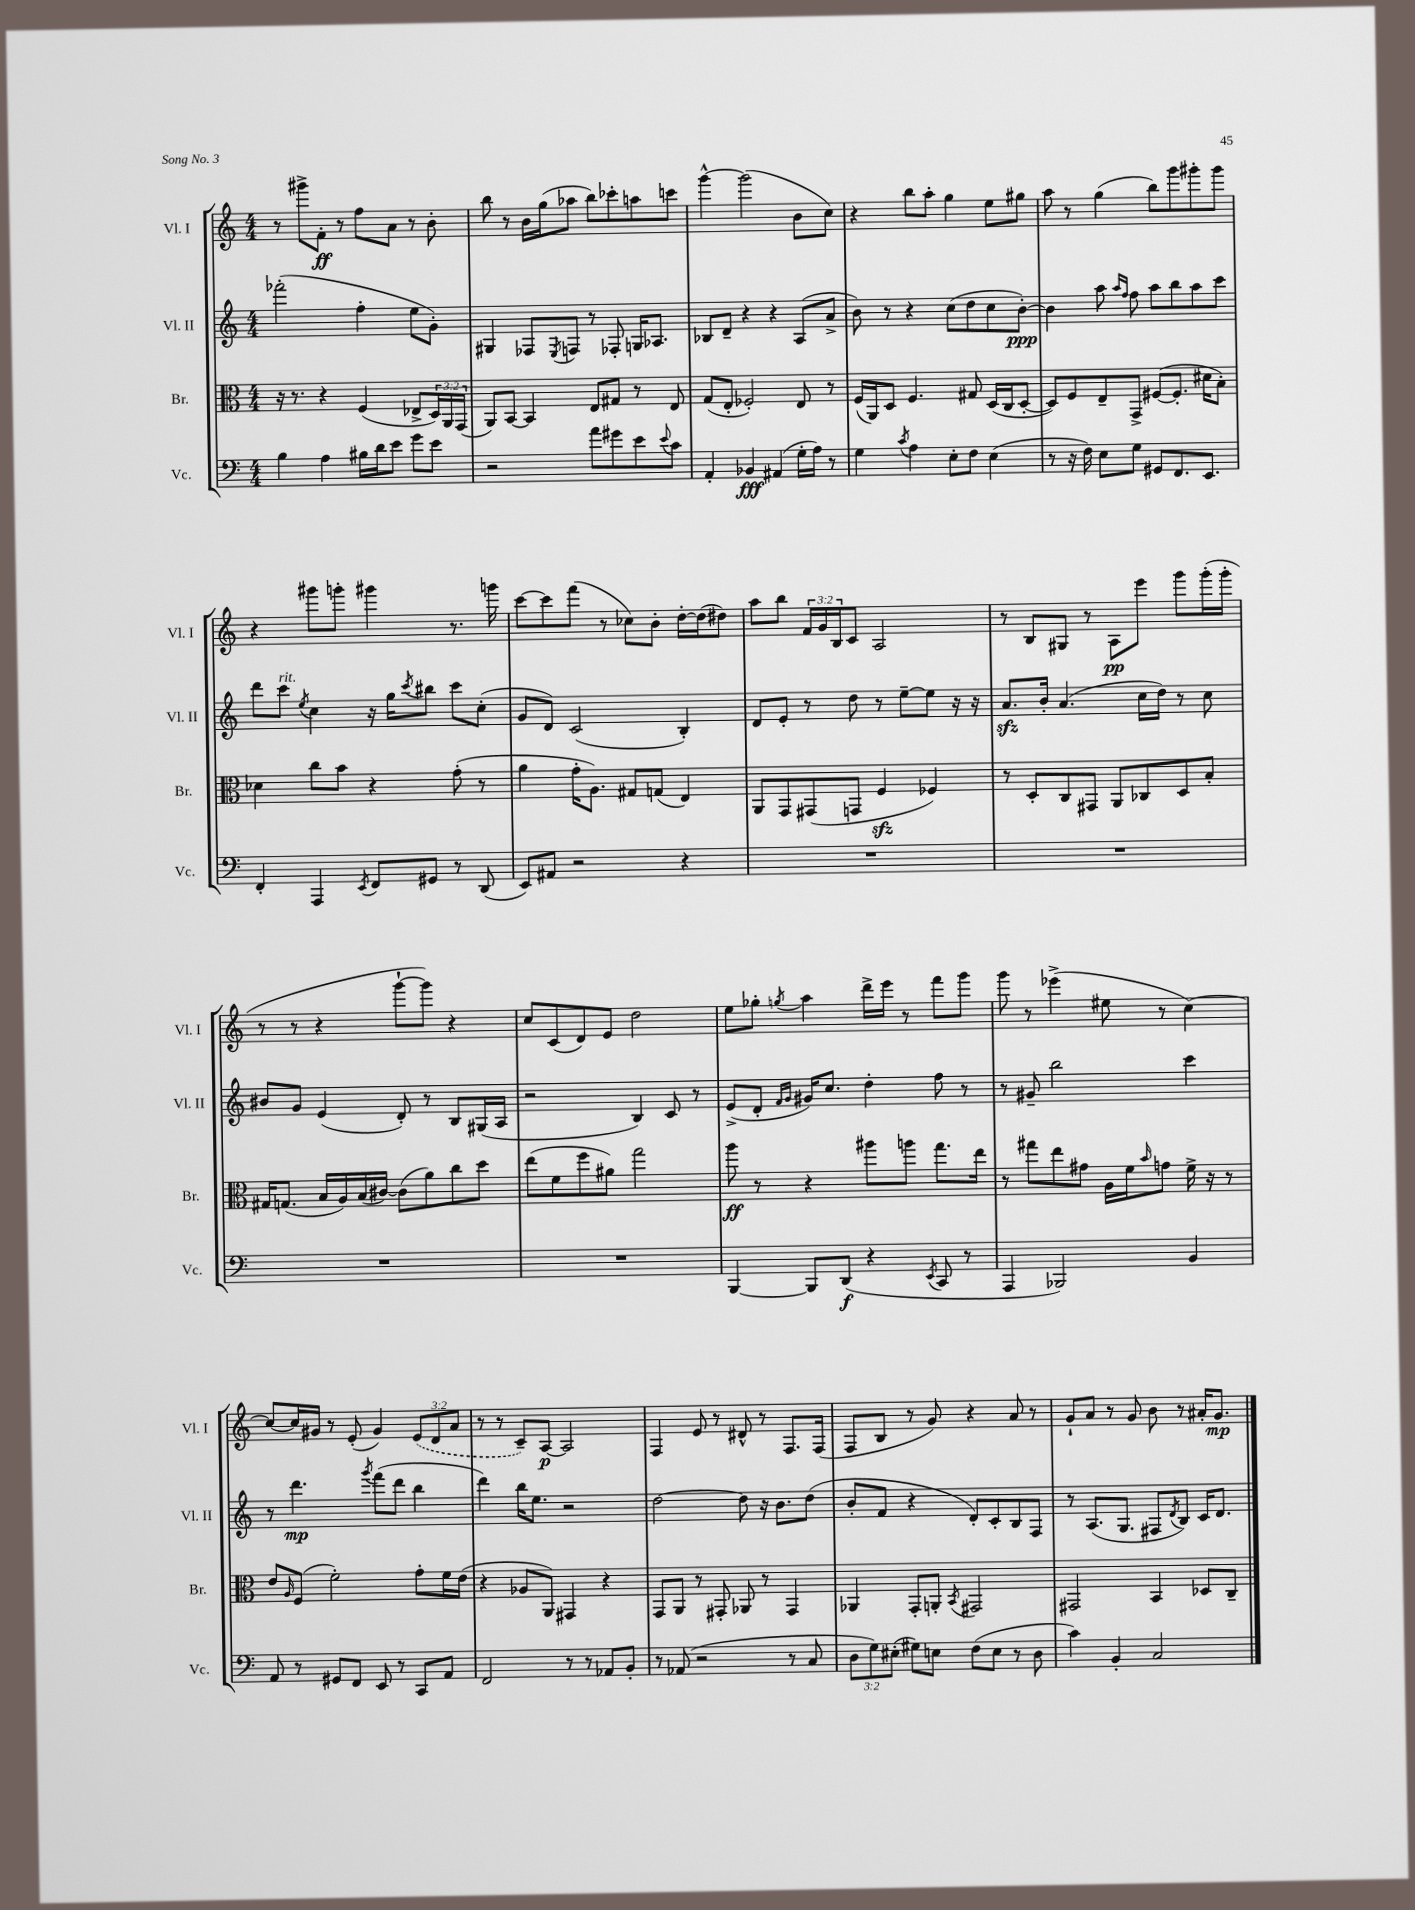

**kern	**dynam	**kern	**dynam	**kern	**dynam	**kern	**dynam
*part4	*part4	*part3	*part3	*part2	*part2	*part1	*part1
*staff4	*staff4	*staff3	*staff3	*staff2	*staff2	*staff1	*staff1
*I"Vc.	*	*I"Br.	*	*I"Vl. II	*	*I"Vl. I	*
*I'Vc.	*	*I'Br.	*	*I'Vl. II	*	*I'Vl. I	*
*clefF4	*	*clefC3	*	*clefG2	*	*clefG2	*
*k[]	*	*k[]	*	*k[]	*	*k[]	*
*M4/4	*	*M4/4	*	*M4/4	*	*M4/4	*
=16	=16	=16	=16	=16	=16	=16	=16
4B\	.	16r	.	(2fff-X'\	.	8r	.
.	.	8.r	.	.	.	.	.
.	.	.	.	.	.	8ggg#X^\L	.
4A\	.	4r	.	.	.	8f'\J	ff
.	.	.	.	.	.	8r	.
16B#X\LL	.	(4F/	.	4ff'\	.	8ff\L	.
16d\J	.	.	.	.	.	.	.
8e\J	.	.	.	.	.	8a\J	.
8g\L	.	8E-X^/L	.	8ee\L	.	8r	.
8e\J	.	24D/L)	.	8g'\J)	.	8b'\	.
.	.	24AA/	.	.	.	.	.
.	.	(24GG/JJ	.	.	.	.	.
=17	=17	=17	=17	=17	=17	=17	=17
2r	.	8AA/L)	.	4G#X/	.	8bb\	.
.	.	[8BB/J	.	.	.	8r	.
.	.	4BB/]	.	8F-X/L	.	16b\LL	.
.	.	.	.	.	.	(16gg\J	.
.	.	.	.	8qE/	.	.	.
.	.	.	.	8Fn/J	.	8aa-X\J	.
8a\L	.	8E/L	.	8r	.	8bb\L)	.
8g#X\	.	8G#X/J	.	8F-X'/	.	8ccc-X'\	.
8e\	.	8r	.	16Gn/KL	.	8aan\	.
.	.	.	.	8.A-X/J	.	.	.
8qqe/	.	.	.	.	.	.	.
8c\J	.	8E/	.	.	.	8cccn\J	.
=18	=18	=18	=18	=18	=18	=18	=18
4AA'/	.	(8G/L	.	8B-X/L	.	[4ggg^^\	.
.	.	8E'/J	.	8d~/J	.	.	.
4BB-X/	fff	2F-X'/)	.	4r	.	(2ggg\]	.
(4AA#X/	.	.	.	4r	.	.	.
16G'\LL	.	8E/	.	(8A/L	.	8b\L	.
16A\JJ)	.	.	.	.	.	.	.
8r	.	8r	.	8a^/J	.	8cc\J)	.
=19	=19	=19	=19	=19	=19	=19	=19
4G\	.	(16F/LL	.	8b\)	.	4r	.
.	.	16AA/J)	.	.	.	.	.
.	.	8D/J	.	8r	.	.	.
8qc/	.	.	.	.	.	.	.
4A\	.	4.F/	.	4r	.	8bb\L	.
.	.	.	.	.	.	8aa'\J	.
8E'\L	.	.	.	(8cc\L	.	4gg\	.
8F\J	.	8G#X/	.	8dd\	.	.	.
(4E\	.	(16D/LL	.	8cc\	.	8ee\L	.
.	.	16C/J	.	.	.	.	.
.	.	[8D'/J	.	[8b'\J)	ppp	8gg#X\J	.
=20	=20	=20	=20	=20	=20	=20	=20
8r	.	8D/L])	.	4b\]	.	8aa\	.
16r	.	8F/	.	.	.	8r	.
16F\)	.	.	.	.	.	.	.
8E\L	.	8E~/	.	8aa\	.	(4gg\	.
.	.	.	.	16qqaa/LL	.	.	.
.	.	.	.	16qqff/JJ	.	.	.
8G\J	.	8GG^/J	.	8ff\	.	.	.
8GG#X/L	.	([8F#X/L	.	8aa\L	.	8bb\L)	.
8.FF/	.	8.F#'/J]	.	8bb\	.	8ggg\	.
.	.	.	.	8aa\	.	8ggg#X'\	.
8.EE/J	.	16d#X\KL	.	.	.	.	.
.	.	8B'\J)	.	8ccc\J	.	8ggg#\J	.
!!LO:LB:g=z
=21	=21	=21	=21	=21	=21	=21	=21
4FF'/	.	4d-X\	.	8ddd\L	.	4r	.
!	!	!	!	!LO:TX:a:i:t=rit.	!	!	!
.	.	.	.	8ccc\J	.	.	.
.	.	.	.	8qee/	.	.	.
4AAA/	.	8cc\L	.	4cc\	.	8ggg#X\L	.
.	.	8b\J	.	.	.	8gggn'\J	.
8qEE/	.	.	.	.	.	.	.
8FF/L	.	4r	.	16r	.	4ggg#X\	.
.	.	.	.	16gg\KL	.	.	.
.	.	.	.	8qccc/	.	.	.
8GG#X/J	.	.	.	8bb#X\J	.	.	.
8r	.	(8g'\	.	8ccc\L	.	8.r	.
(8DD/	.	8r	.	(8cc'\J	.	.	.
.	.	.	.	.	.	16gggn\	.
=22	=22	=22	=22	=22	=22	=22	=22
8EE/L)	.	4a\	.	8g/L	.	[8ccc\L	.
8AA#X/J	.	.	.	8d/J)	.	8ccc\]	.
2r	.	16g'\KL	.	(2c/	.	(8fff\J	.
.	.	8.A\J)	.	.	.	.	.
.	.	.	.	.	.	8r	.
.	.	8G#X/L	.	.	.	8cc-X\L)	.
.	.	(8Gn/J	.	.	.	8b'\J	.
4r	.	4E/)	.	4B'/)	.	[16dd'\LL	.
.	.	.	.	.	.	(16dd\J]	.
.	.	.	.	.	.	8dd#X\J)	.
=23	=23	=23	=23	=23	=23	=23	=23
1r	.	8AA/L	.	8d/L	.	8aa\L	.
.	.	8GG/	.	8e'/J	.	8bb\J	.
.	.	(8GG#X/	.	8r	.	24f/LL	.
.	.	.	.	.	.	24g/	.
.	.	.	.	.	.	24B/J	.
.	.	8GGn/J	.	8dd\	.	8c/J	.
.	.	4Fzz/	.	8r	.	2A/	.
.	.	.	.	[8ee~\L	.	.	.
.	.	4F-X/)	.	8ee\J]	.	.	.
.	.	.	.	16r	.	.	.
.	.	.	.	16r	.	.	.
=24	=24	=24	=24	=24	=24	=24	=24
1r	.	8r	.	8.azz/L	.	8r	.
.	.	8D'/L	.	.	.	8B/L	.
.	.	.	.	16b'/Jk	.	.	.
.	.	8C/	.	(4.a/	.	8G#X/J	.
.	.	8GG#X/J	.	.	.	8r	.
.	.	8AA/L	.	.	.	8A\L	pp
.	.	8C-X/	.	16cc\LL	.	8eee\J	.
.	.	.	.	16dd\JJ)	.	.	.
.	.	8D/	.	8r	.	8ggg\L	.
.	.	8B'/J	.	8cc\	.	(16ggg'\L	.
.	.	.	.	.	.	16ggg'\JJ	.
!!LO:LB:g=z
=25	=25	=25	=25	=25	=25	=25	=25
1r	.	16G#X/KL	.	8b#X/L	.	8r	.
.	.	(8.Gn/J	.	.	.	.	.
.	.	.	.	8g/J	.	8r	.
.	.	16B/LL	.	(4e/	.	4r	.
.	.	16A/)	.	.	.	.	.
.	.	(16B/	.	.	.	.	.
.	.	[16c#X/JJ)	.	.	.	.	.
.	.	(8c#\L]	.	8d'/)	.	[8ggg`\L	.
.	.	8a\)	.	8r	.	8ggg\J])	.
.	.	8cc\	.	8B/L	.	4r	.
.	.	8dd\J	.	(16G#X/L	.	.	.
.	.	.	.	16A/JJ	.	.	.
=26	=26	=26	=26	=26	=26	=26	=26
1r	.	(8ee\L	.	2r	.	8cc/L	.
.	.	8f\	.	.	.	(8c/	.
.	.	8ff\	.	.	.	8d/)	.
.	.	8a#X\J)	.	.	.	8e/J	.
.	.	2gg\	.	4B/)	.	2dd\	.
.	.	.	.	8c/	.	.	.
.	.	.	.	8r	.	.	.
=27	=27	=27	=27	=27	=27	=27	=27
[4BBB/	.	8aa\	ff	(8e^/L	.	8ee\L	.
.	.	8r	.	8d'/J	.	8gg-X'\J	.
.	.	.	.	16qqf/LL	.	.	.
.	.	.	.	16qqg/JJ	.	8qggn/	.
8BBB/L]	.	4r	.	16g#X/KL)	.	4aa\	.
.	.	.	.	8.cc/J	.	.	.
(8DD/J	f	.	.	.	.	.	.
4r	.	8aa#X\L	.	4dd'\	.	16ddd^\LL	.
.	.	.	.	.	.	16eee\JJ	.
.	.	8aan\J	.	.	.	8r	.
8qEE/	.	.	.	.	.	.	.
8CC/	.	8.gg\L	.	8ff\	.	8fff\L	.
8r	.	.	.	8r	.	8ggg\J	.
.	.	16ee\Jk	.	.	.	.	.
=28	=28	=28	=28	=28	=28	=28	=28
4AAA/	.	8r	.	8r	.	8ggg\	.
.	.	8gg#X\L	.	8g#X~/	.	8r	.
2BBB-X/)	.	8ee\	.	2bb\	.	(4eee-X^\	.
.	.	8g#X\J	.	.	.	.	.
.	.	16A\LL	.	.	.	8ee#X\	.
.	.	16f\J	.	.	.	.	.
.	.	16qqb/	.	.	.	.	.
.	.	8gn\J	.	.	.	8r	.
4BB/	.	16f^\	.	4ccc\	.	[4cc\)	.
.	.	16r	.	.	.	.	.
.	.	8r	.	.	.	.	.
!!LO:LB:g=z
=29	=29	=29	=29	=29	=29	=29	=29
8AA/	.	8e/L	.	8r	.	8cc/L_	.
.	.	16qqA/	.	.	.	.	.
8r	.	(8F/J	.	4.ddd\	mp	16cc/L]	.
.	.	.	.	.	.	16g#X/JJ	.
8GG#X/L	.	2f'\)	.	.	.	8r	.
8FF/J	.	.	.	.	.	(8e'/	.
.	.	.	.	8qggg/	.	.	.
8EE/	.	.	.	(8fff\L	.	4g#/)	.
8r	.	.	.	8ddd\J	.	.	.
8CC/L	.	8g'\L	.	4bb\	.	(12e/L	.
.	.	.	.	.	.	12d/	.
8AA/J	.	16f\L	.	.	.	.	.
.	.	.	.	.	.	12a/J	.
.	.	(16e\JJ	.	.	.	.	.
=30	=30	=30	=30	=30	=30	=30	=30
2FF/	.	4r	.	4ddd\)	.	8r	.
.	.	.	.	.	.	8r	.
.	.	8A-X/L	.	16bb\KL	.	8c~/L)	.
.	.	.	.	8.ee\J	.	.	.
.	.	8AA/J)	.	.	.	[8A/J	p
8r	.	4GG#X/	.	2r	.	2A/]	.
8r	.	.	.	.	.	.	.
8AA-X/L	.	4r	.	.	.	.	.
8BB'/J	.	.	.	.	.	.	.
=31	=31	=31	=31	=31	=31	=31	=31
8r	.	8GG/L	.	[2dd\	.	4F/	.
(8AA-X/	.	8AA/J	.	.	.	.	.
2r	.	8r	.	.	.	8e/	.
.	.	8GG#X'/	.	.	.	8r	.
.	.	8AA-X/	.	8dd\]	.	8d#X^^/	.
.	.	8r	.	16r	.	8r	.
.	.	.	.	8.b\L	.	.	.
8r	.	4GG#/	.	.	.	8.F/L	.
8C/	.	.	.	(8dd\J	.	.	.
.	.	.	.	.	.	(16F/Jk	.
=32	=32	=32	=32	=32	=32	=32	=32
12D\L	.	4AA-X/	.	8b'/L	.	8F/L	.
12G\)	.	.	.	.	.	.	.
.	.	.	.	8f/J	.	8B/J	.
(12E#X'\J	.	.	.	.	.	.	.
8G#X\L)	.	8GG'/L	.	4r	.	8r	.
8En\J	.	8AAn'/J	.	.	.	8g/)	.
.	.	8qBB/	.	.	.	.	.
(8F\L	.	2GG#X/	.	8d'/L)	.	4r	.
8E\J	.	.	.	8c'/	.	.	.
8r	.	.	.	8B/	.	8a/	.
8D\	.	.	.	8F/J	.	8r	.
=33	=33	=33	=33	=33	=33	=33	=33
4c\)	.	2GG#X/	.	8r	.	8g`/L	.
.	.	.	.	(8.A/L	.	8a/J	.
4BB'/	.	.	.	.	.	8r	.
.	.	.	.	8.G/J	.	.	.
.	.	.	.	.	.	8g/	.
2C/	.	4BB/	.	8F#X/L	.	8b\	.
.	.	.	.	8qd/	.	.	.
.	.	.	.	8B/J)	.	8r	.
.	.	8D-X/L	.	16c/KL	.	16a#X'/KL	.
.	.	.	.	8.d/J	.	8.g/J	mp
.	.	8C~/J	.	.	.	.	.
==	==	==	==	==	==	==	==
*-	*-	*-	*-	*-	*-	*-	*-
